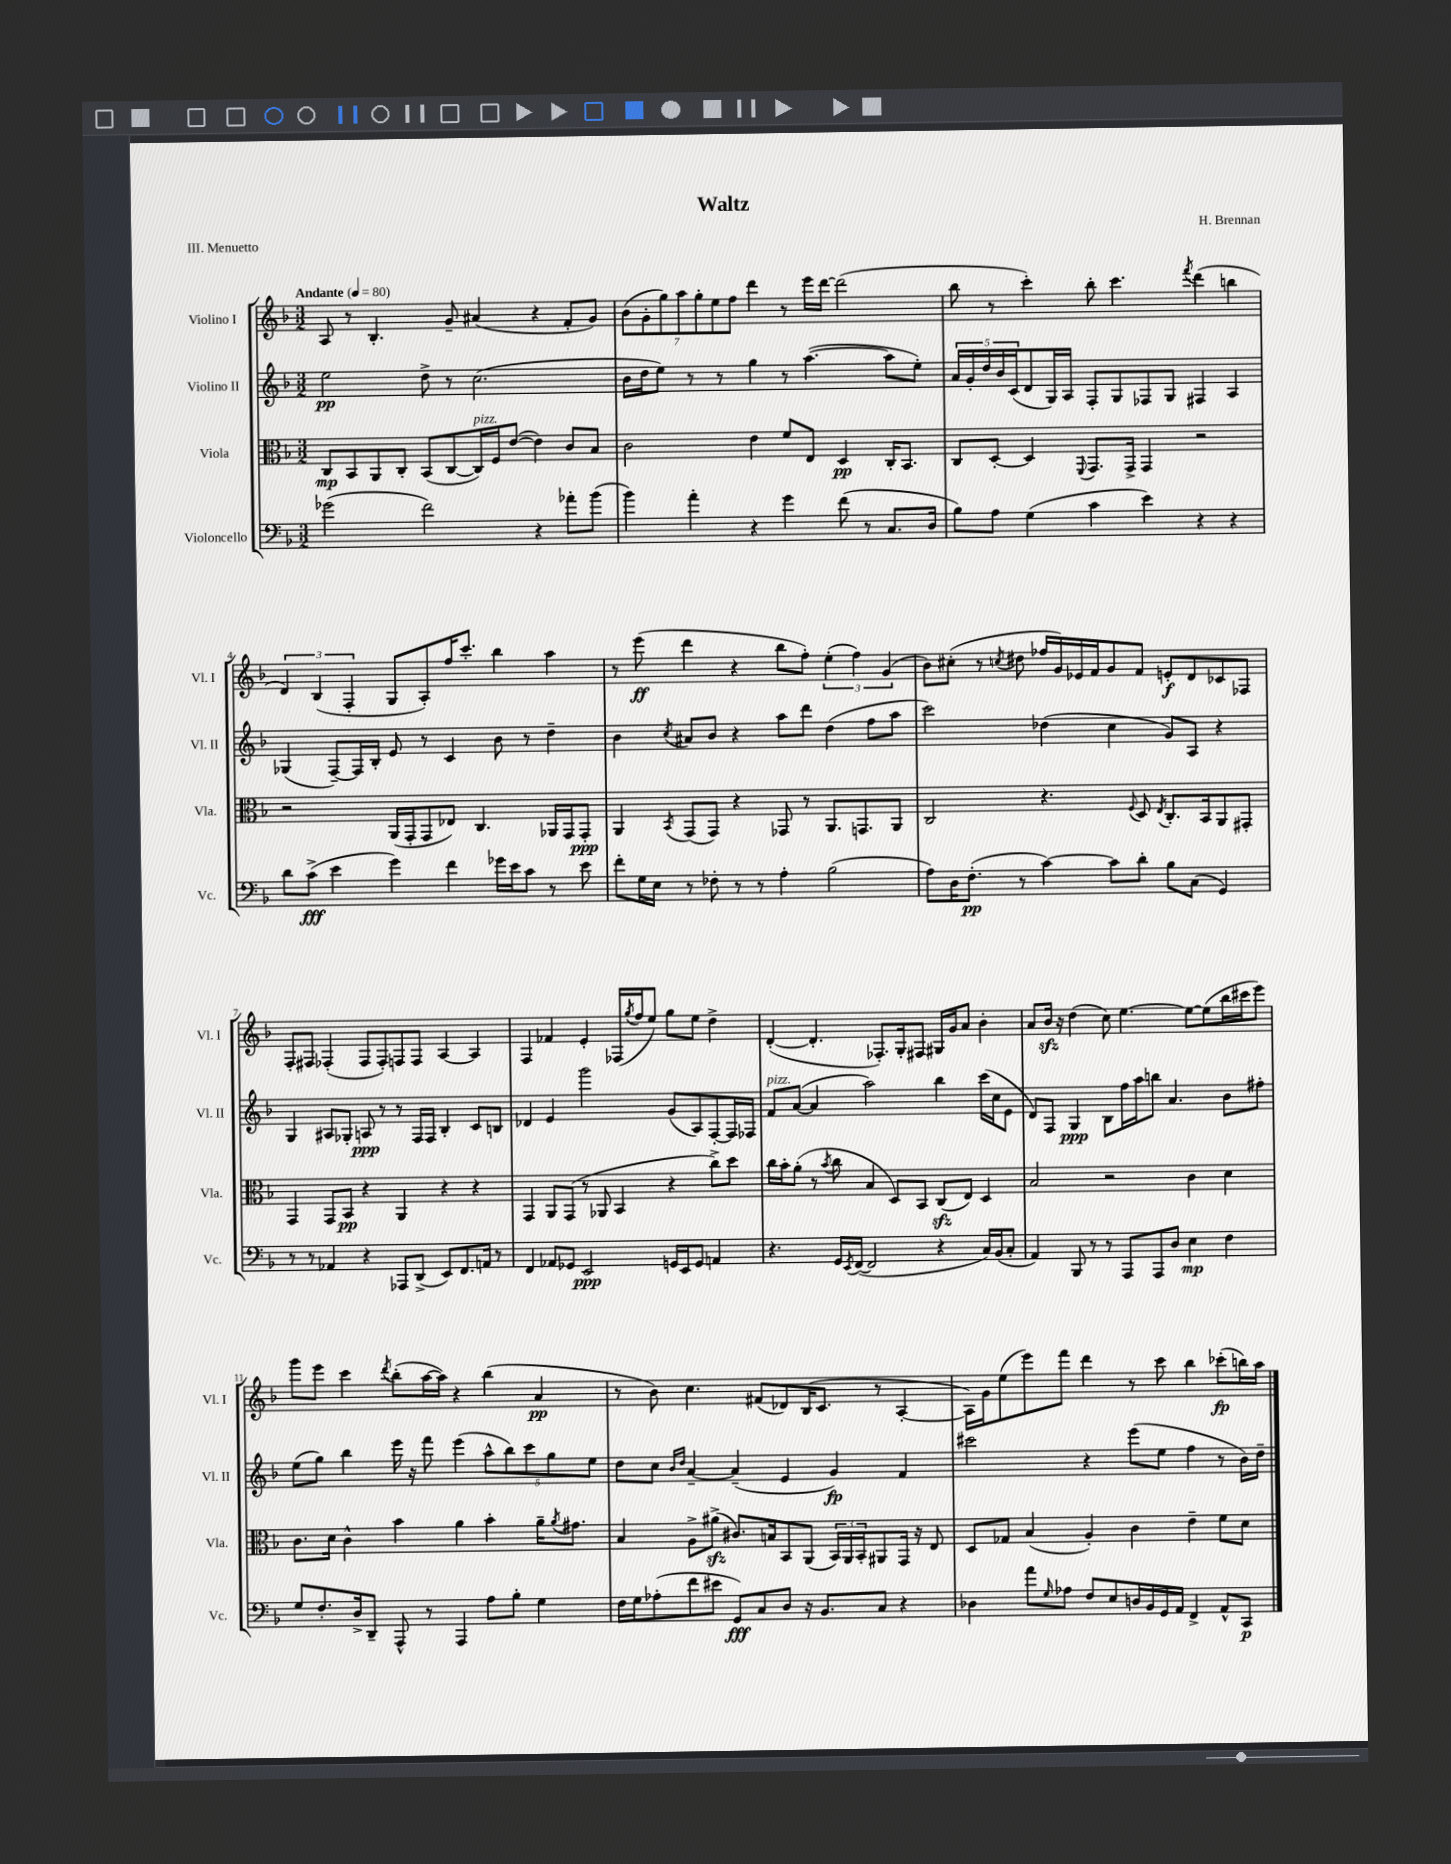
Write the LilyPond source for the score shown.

\header { title = "Waltz" composer = "H. Brennan" piece = "III. Menuetto" }
<<
\new StaffGroup <<
\new Staff = "s0" \with { instrumentName = "Violino I" shortInstrumentName = "Vl. I" } {
    \clef treble \key f \major \numericTimeSignature \time 3/2 \tempo "Andante" 4 = 80
    a8 r8 bes4.-. g'8-- ais'4( r4 f'8-. g'8) |
    \tuplet 7/4 { bes'8( g'8-. g''8) a''8 g''8-. e''8 f''8 } d'''4 r8 e'''16 d'''16~ d'''2( |
    bes''8 r8 c'''4-.) bes''8-. c'''4. \acciaccatura { f'''8 } d'''4( b''4 |
    \tuplet 3/2 { d'4) bes4( f4-. } g8 a8-.) f''16 c'''8.-. bes''4 a''4 |
    r8 e'''8\ff( d'''4 r4 bes''8 f''8-.) \tuplet 3/2 { e''4-.( f''4) g'4( } |
    bes'8) cis''8-.( r8 \acciaccatura { c''8 } dis''8 fes''16 g'16) ees'16 f'16 g'8 f'8 e'8-.\f d'8 ces'8 fes8 |
    f8-. fis8 fes4-.( fes8 fes8-.) f8 f8 a4~ a4 |
    f4 fes'4 e'4-. fes16( \acciaccatura { g''8 } f''16 e''8) g''8 e''8 d''4-> |
    d'4~-.( d'4.-. fes8.-.) g16-. fis8 gis16 g'16 a'8 bes'4-. |
    a'8 bes'16\sfz r16 d''4( c''8) e''4.~ e''8~ e''8( bes''16 cis'''16 e'''8) |
    g'''8 e'''8 c'''4 \acciaccatura { d'''8 } bes''8-.( a''16~ a''16) r4 bes''4( a'4\pp |
    r8 bes'8) c''4. fis'8( des'8) bes16( c'8. r8 a4~-. |
    a16) g'16 e''8( e'''8) f'''8 d'''4 r8 c'''8 bes''4 ces'''8-.\fp( b''16) a''16 \bar "|." |
}
\new Staff = "s1" \with { instrumentName = "Violino II" shortInstrumentName = "Vl. II" } {
    \clef treble \key f \major \numericTimeSignature \time 3/2
    e''2\pp d''8-> r8 c''2.( |
    bes'16 d''16 e''8) r8 r8 g''4 r8 a''4.~( a''8 e''8-.) |
    \tuplet 5/4 { a'16 g'16-. d''16 bes'16 c'16( } d'8 g16) a16 f8-. g8 fes8 g8 fis4 a4 |
    ges4( f8~--) f16 bes16-. e'8 r8 c'4 bes'8 r8 d''4-- |
    bes'4 \acciaccatura { c''8 } ais'8 bes'8 r4 a''8 d'''8 d''4( f''8 a''8 |
    c'''2) des''4( c''4 g'8) a8 r4 |
    g4 ais8 ges8-. a8\ppp r8 r8 f16 f16 bes4-. c'8 b8 |
    des'4 e'4 g'''2 g'8( a8) f8~-. f16 fes16 |
    f'8^\markup { \italic "pizz." } a'8~( a'4 a''2) bes''4 c'''16( c''16 e'8 |
    d'8) f8 g4\ppp bes8 f''16 a''16 b''8 a'4. bes'8 fis''8-. |
    e''8( g''8) bes''4 e'''16 r16 f'''8 e'''4( \tuplet 5/4 { a''8-^ bes''8) c'''8 g''8 e''8 } |
    d''8 c''8 \grace { bes'16 d''16 } a'4~-- a'4--( e'4 g'4\fp) f'4 |
    cis'''2 r4 e'''8( e''8 f''4 r8 bes'16) d''16-- \bar "|." |
}
\new Staff = "s2" \with { instrumentName = "Viola" shortInstrumentName = "Vla." } {
    \clef alto \key f \major \numericTimeSignature \time 3/2
    c8\mp bes,8 a,8 c8-. bes,8( c8~ c16^\markup { \italic "pizz." }) f16 e'8~( e'4) c'8 bes8 |
    c'2 e'4 f'8 e8 d4\pp c16-. bes,8. |
    c8 d8~-. d4 \appoggiatura { f,8 } g,8. g,16-> g,4 r2 |
    r2 a,16( g,16-. g,8 ees8) c4. aes,16 g,16 g,8-.\ppp |
    a,4 \acciaccatura { bes,8 } g,8( g,8) r4 ges,8 r8 a,8. g,8. a,8 |
    c2 r4. \appoggiatura { f8 } d8 \acciaccatura { e8 } c8.-. bes,16 a,8 gis,8-. |
    g,4 g,8 bes,8\pp r4 a,4 r4 r4 |
    g,4 a,8 g,8( r8 aes,8 bes,4 r4 c''8->) d''8 |
    c''16 bes'16-. a'8-.( r8 \acciaccatura { bes'8 } c''8 bes4 d8) bes,8 c8\sfz( e8) d4 |
    bes2 r2 c'4 d'4 |
    c'8. d'16 c'4-^ bes'4 a'4 bes'4-. a'16-- \acciaccatura { a'8 } gis'8. |
    bes4 a8-> ais'8->\sfz( cis'8.) b16 bes,8 a,8( \tuplet 3/2 { bes,16) a,16 bes,16-. } ais,8 g,16 r16 e8 |
    d8 ges8 bes4( a4-.) c'4 e'4-- f'8 d'8 \bar "|." |
}
\new Staff = "s3" \with { instrumentName = "Violoncello" shortInstrumentName = "Vc." } {
    \clef bass \key f \major \numericTimeSignature \time 3/2
    ges'2( f'2) r4 aes'8-. bes'8( |
    bes'4) a'4-. r4 g'4 f'8( r8 c8. d16 |
    bes8) a8 g4( c'4 e'4) r4 r4 |
    d'8 c'8->\fff( e'4 g'4) f'4 ges'16 e'16 c'8 r8 e'8 |
    f'8-. g16 e16 r8 fes8-. r8 r8 a4-. bes2( |
    a8) d16 f8.-.\pp( r8 c'4~) c'8 d'8-. bes8 c8( g,4) |
    r8 r8 aes,4 r4 aes,,8 d,8->( e,8) f,8. a,16 r8 |
    f,4 aes,8 ges,8 e,2\ppp g,16 e,16 g,8 a,4 |
    r4. g,16 \acciaccatura { e,8 } f,16~( f,2 r4 c16) bes,16( c8-. |
    a,4) bes,,8 r8 r8 a,,8 a,,8 d8 e4\mp f4 |
    g8 f8.-. d16-> d,8-- a,,8-^ r8 a,,4 a8 bes8-. g4 |
    f16 g16 aes8-.( f'8 eis'8 g,8\fff) c8 d8 r16 bes,8. c8 r4 |
    des4 a'8 \grace { g16 } aes8 f8 e8 d16 bes,16 g,16 a,16 f,4-> a,8-^ c,8\p \bar "|." |
}
>>
>>
